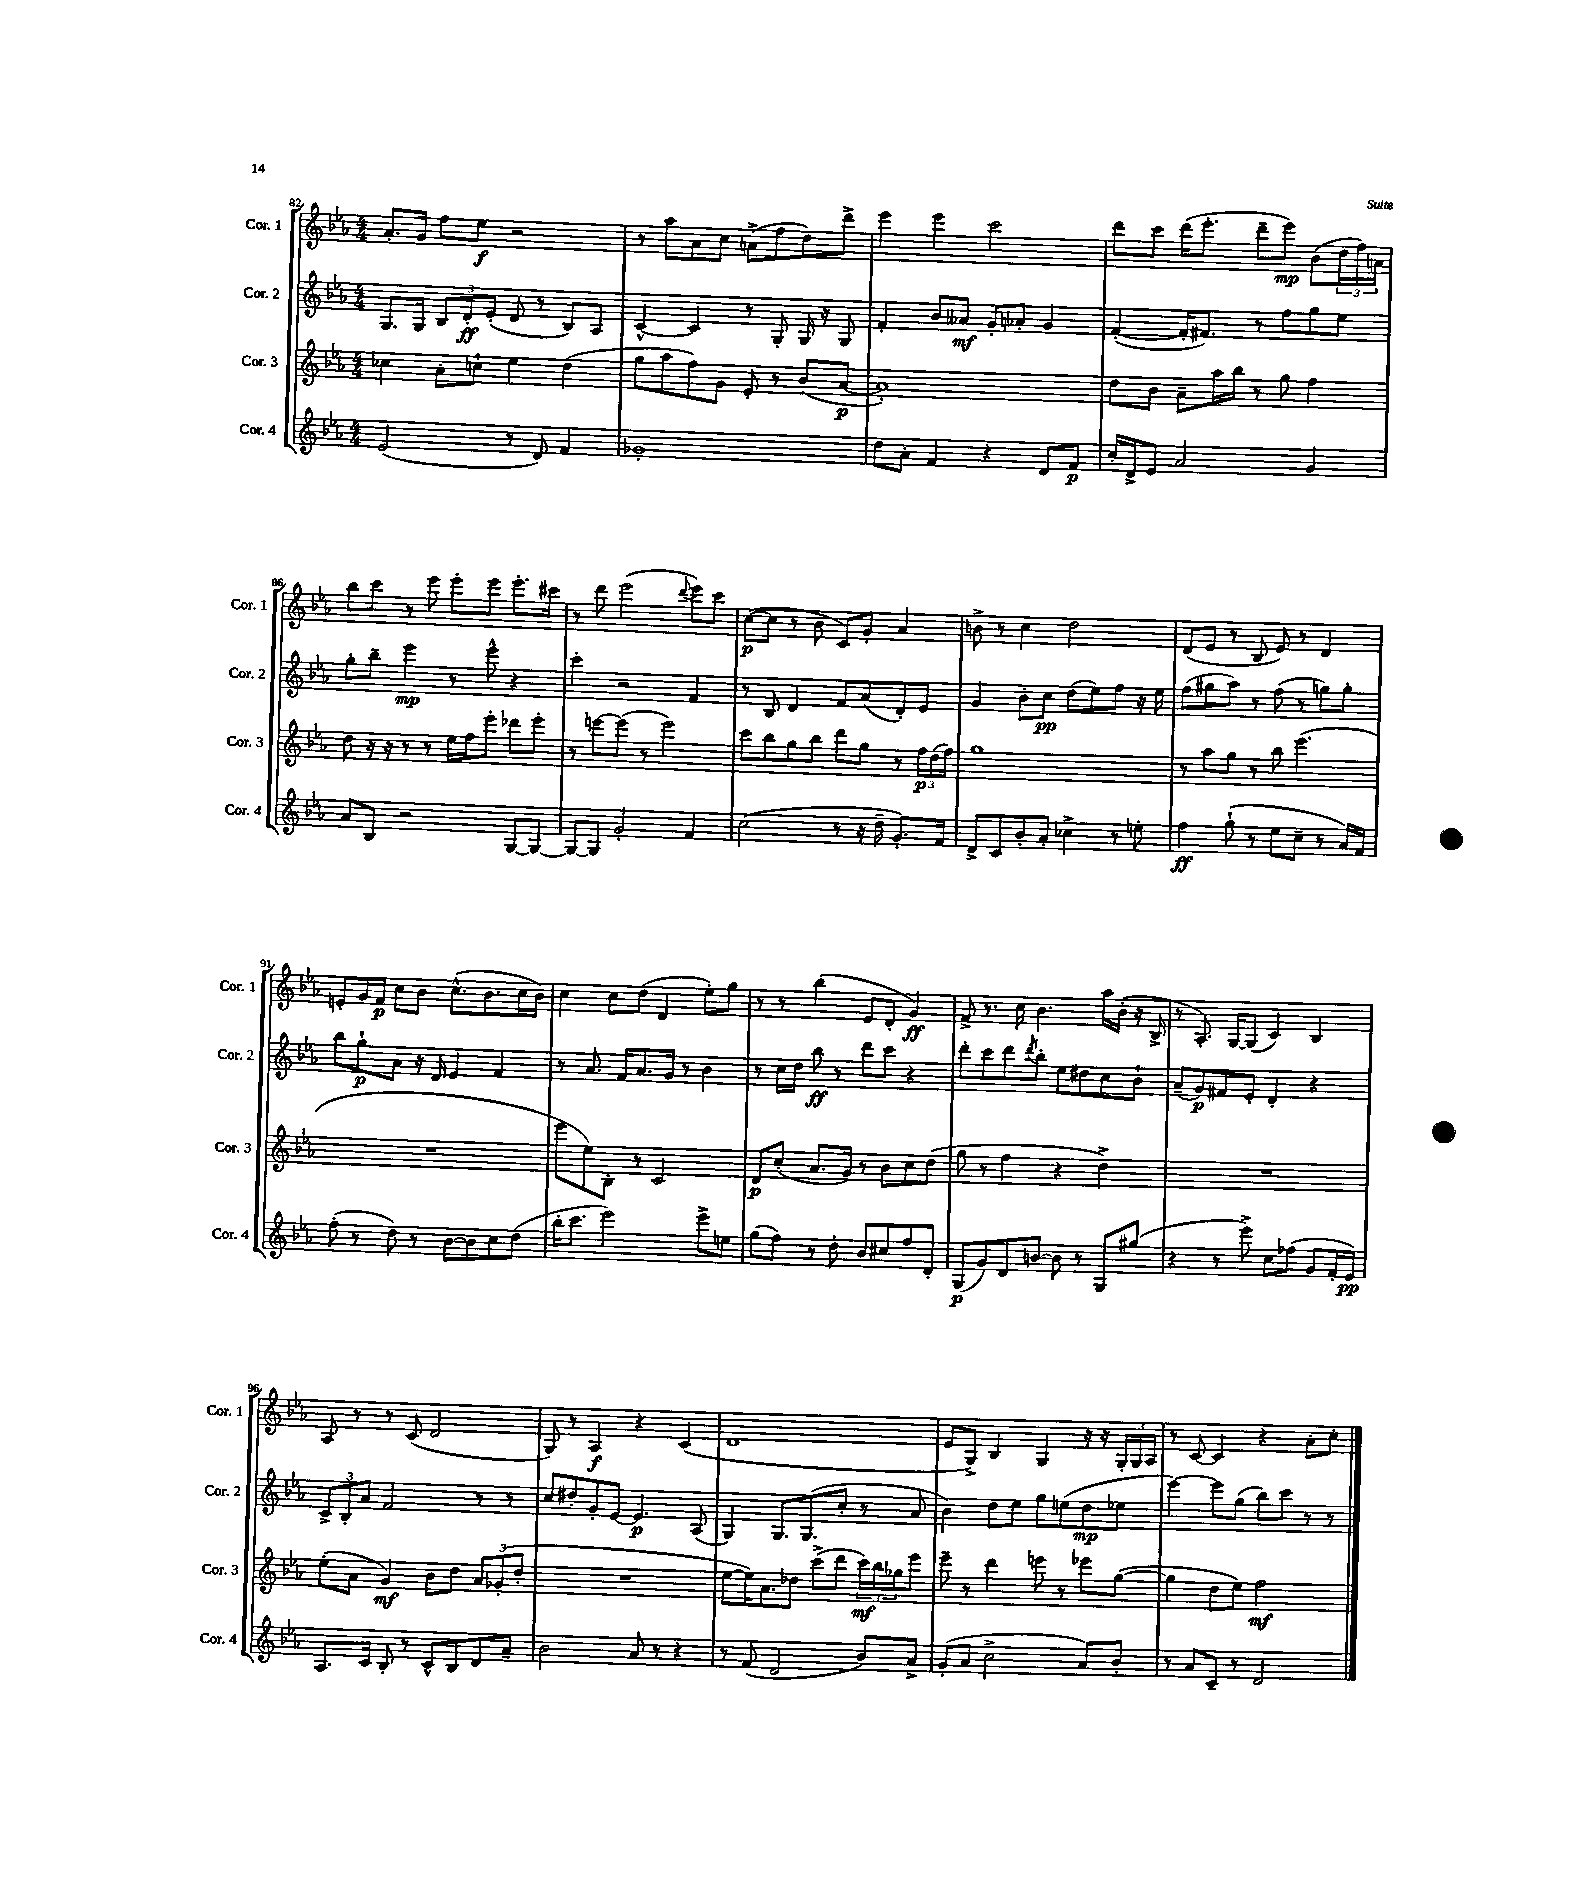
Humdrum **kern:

**kern	**kern	**kern	**kern
*staff4	*staff3	*staff2	*staff1
*clefG2	*clefG2	*clefG2	*clefG2
*k[b-e-a-]	*k[b-e-a-]	*k[b-e-a-]	*k[b-e-a-]
*M4/4	*M4/4	*M4/4	*M4/4
(2e-	4cc-	8.G	8.a-'
.	.	16G	16g
.	8a-'	12B-	8ff
.	.	12d'	.
.	8cc`	.	8ee-
.	.	(12e-'	.
8r	4ee-	8d	2r
8d)	.	8r	.
4f	(4dd	8B-)	.
.	.	8A-	.
=	=	=	=
1g-'	8gg	[4c^^	8r
.	8aa-	.	8aa-
.	8ff)	4c]	8a-
.	8g	.	8cc
.	8e-'	8r	(8a^
.	8r	8G'	8ff
.	(8b-	16G	8dd)
.	.	16r	.
.	[8a-	8G	8ddd^
=	=	=	=
8dd	1a-'])	4f'	4eee-
8a-'	.	.	.
4f	.	8b-	4eee-
.	.	8a--	.
4r	.	8g'	2ccc
.	.	8a-'	.
8d	.	4g	.
8f	.	.	.
=	=	=	=
16cc'	8dd	([4f'	8ddd
16d^	.	.	.
8e-	8b-	.	8ccc
2a-	8a-~	16f']	(16ddd
.	.	8.f#)	8.eee-'
.	16aa-	.	.
.	16bb-	.	.
.	8r	8r	8ddd~
.	8gg	8ff	8eee-)
4g	4ff	8gg	(8b-
.	.	8ee-	24dd
.	.	.	24ff)
.	.	.	24a
=	=	=	=
8a-	8dd	8gg'	8bb-
8B-	16r	8bb-~	8ccc
.	16r	.	.
2r	8r	4eee-	8r
.	8r	.	8eee-
.	16ee-	8r	8eee-'
.	16ff	.	.
.	8eee-'	8eee-^^	8eee-
[8G	8ddd-	4r	8.eee-'
8G_	8eee-'	.	.
.	.	.	16ccc#
=	=	=	=
8G_	8r	4ccc'	8r
8G]	[8eee	.	8ddd
2g'	(8eee]	2r	(2eee-
.	8r	.	.
.	2eee)	.	.
.	.	.	8qqddd
4f	.	4f	8eee-)
.	.	.	8ccc
=	=	=	=
(2cc	8ccc	8r	([8cc
.	8bb-	8B-	8cc]
.	8gg	4d	8r
.	8bb-	.	8b-
8r	8ddd	8f	8c)
16r	8gg	(8a-	8g'
16dd~	.	.	.
8.g')	8r	8d')	4a-
.	24ff	8e-	.
.	(24dd	.	.
16f	.	.	.
.	24ff)	.	.
=	=	=	=
8d^	1gg	4g	8b^
8c	.	.	8r
8b-'	.	8b-'	4cc
8a-'	.	8cc	.
4cc-^	.	(8dd	2dd
.	.	8ee-)	.
8r	.	8ff	.
8ee'	.	16r	.
.	.	16ee-	.
=	=	=	=
4ff	8r	(8ff	(8d
.	8aa-	8gg#	8e-
(8gg`	8gg	8aa-)	8r
8r	8r	8r	8B-
8ee-	8bb-	(8ff	8e-)
8cc~	(4.eee-	8r	8r
8r	.	8gg)	4d
16a-)	.	8gg'	.
16f	.	.	.
=	=	=	=
(8ff'	1r	8bb-	8e'
8r	.	8gg`	16g
.	.	.	16f
8dd)	.	8a-	8cc
8r	.	16r	8b-
.	.	16d	.
[8b-	.	4e-	(8.cc^^
8b-]	.	.	.
.	.	.	8.b-
8cc	.	4f	.
(8dd	.	.	16cc
.	.	.	16b-)
=	=	=	=
16bb-'	8eee-	8r	4cc
8.ccc	.	.	.
.	8ee-)	8.a-	.
2eee-)	8B-'	.	8cc
.	.	16f	.
.	8r	8.a-	(8dd
.	2c	.	4d
.	.	16g	.
.	.	8r	.
8eee-^	.	4b-	8ee-')
8ee	.	.	8gg
=	=	=	=
(8gg	8d	8r	8r
8ff)	(8cc'	16cc	8r
.	.	16dd	.
8r	8.a-	8bb-	(4bb-
8dd'	.	8r	.
.	16g)	.	.
8b-	8r	8ddd	8e-
8cc#	8b-	8ccc	8d'
8ff	8cc	4r	4g)
8d'	(8dd	.	.
=	=	=	=
(8G	8gg	8ddd'	8f^
8g)	8r	8ccc	8.r
8d	4ff	8ddd	.
.	.	.	16cc
.	.	8qddd	.
[8b	.	8bb-'	4.b-
8b]	4r	8ee-	.
8r	.	8dd#	.
8G	4dd^)	8cc	16aa-
.	.	.	(16b-'
(8gg#	.	8b-`	16r
.	.	.	16B-^
=	=	=	=
4r	1r	(8a-~	8r
.	.	8g)	8.A-')
8r	.	8f#	.
.	.	.	[16G
8eee-^)	.	8e-'	(8G]
8cc	.	4d'	4c)
(8ff-	.	.	.
8g	.	4r	4B-
16f'	.	.	.
16e-)	.	.	.
=	=	=	=
8.A-	(8ee-'	12c^	8A-
.	.	12B-'	.
.	8a-	.	8r
.	.	12a-	.
16c	.	.	.
8B-'	4g)	2f	8r
8r	.	.	(8c
8c^^	8b-	.	2d
8B-	8dd	.	.
8d	12a-	8r	.
.	(12g-'	.	.
8a-~	.	8r	.
.	12dd'	.	.
=	=	=	=
2b-	1r	8cc	8G)
.	.	8dd#'	8r
.	.	8g'	4A-
.	.	[8e-	.
8a-	.	4.e-]	4r
8r	.	.	.
4r	.	.	(4c
.	.	(8A-	.
=	=	=	=
8r	[8ee-	4G)	1d
(8f	16ee-])	.	.
.	8.a-	.	.
2d	.	8.G	.
.	8dd-	.	.
.	.	(8.G	.
.	(8ccc^	.	.
.	8ddd	8cc'	.
8b-)	24ccc)	8r	.
.	24bb-	.	.
.	24gg-	.	.
8a-^	8eee-	8a-	.
=	=	=	=
(8g'	8eee-~	4b-)	8e-
8a-	8r	.	8G^)
2cc^	4ddd	8dd	4B-
.	.	8ee-	.
.	8eee	8gg	4G
.	8r	(8ee	.
8a-)	8eee-	8dd	16r
.	.	.	16r
8b-'	([8gg	8ee-	24G'
.	.	.	24G
.	.	.	24A-
=	=	=	=
8r	4gg]	[4eee-)	8r
8a-	.	.	[8c
8c~	8dd	8eee-]	4c]
8r	8ee-)	(8gg	.
2d	2ff	8bb-)	4r
.	.	8ccc	.
.	.	8r	8a-'
.	.	8r	8cc'
==	==	==	==
*-	*-	*-	*-
